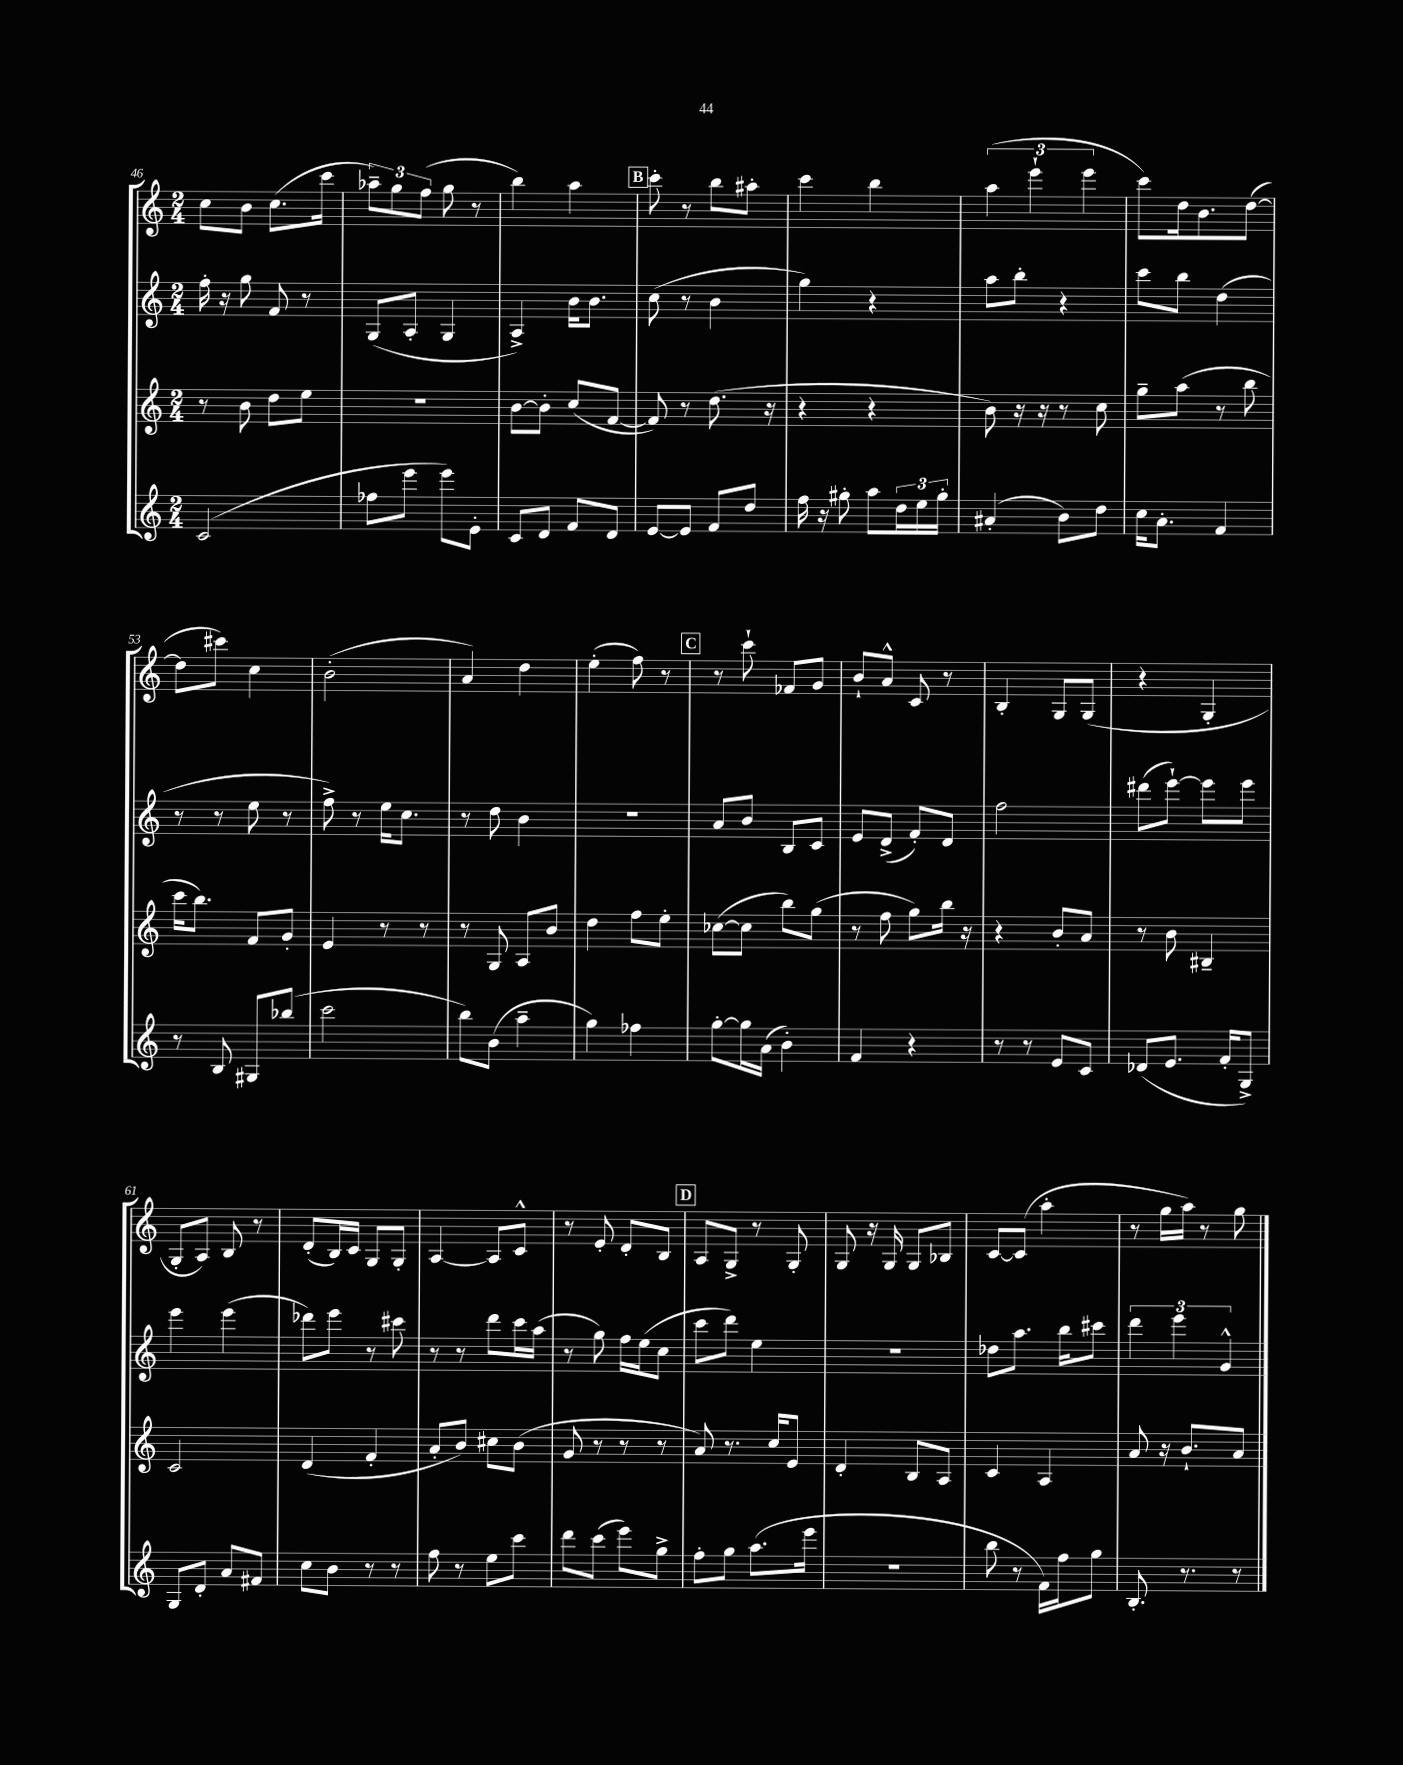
<<
\new StaffGroup <<
\new Staff = "s0" {
    \clef treble \key c \major \numericTimeSignature \time 2/4
    c''8 b'8 c''8.( c'''16 |
    \tuplet 3/2 { aes''8--) g''8 f''8( } g''8 r8 |
    b''4) a''4 |
    \mark \markup { \box "B" } c'''8-. r8 b''8 ais''8-. |
    c'''4 b''4 |
    \tuplet 3/2 { a''4( e'''4-! e'''4 } |
    c'''8) d''16 b'8. d''8~( |
    d''8 cis'''8) c''4 |
    b'2-.( |
    a'4) d''4 |
    e''4-.( f''8) r8 |
    \mark \markup { \box "C" } r8 c'''8-! fes'8 g'8 |
    b'8-! a'8-^ c'8 r8 |
    b4-. g8 g8( |
    r4 g4-. |
    g8-. a8) b8 r8 |
    d'8-.( b16) c'16 g8 g8-. |
    a4~ a8 c'8-^ |
    r8 e'8-. d'8-. b8 |
    \mark \markup { \box "D" } a8 g8-> r8 g8-. |
    g8 r16 g16 g8 bes8 |
    c'8~ c'8( a''4-. |
    r8 g''16 a''16) r8 g''8 \bar "|." |
}
\new Staff = "s1" {
    \clef treble \key c \major \numericTimeSignature \time 2/4
    f''16-. r16 g''8 f'8 r8 |
    g8( a8-. g4 |
    a4->) b'16 b'8. |
    \mark \markup { \box "B" } c''8( r8 b'4 |
    g''4) r4 |
    a''8 b''8-. r4 |
    c'''8 b''8 d''4( |
    r8 r8 e''8 r8 |
    f''8->) r8 e''16 c''8. |
    r8 d''8 b'4 |
    r2 |
    \mark \markup { \box "C" } a'8 b'8 b8 c'8 |
    e'8 d'8->( f'8-.) d'8 |
    f''2 |
    dis'''8( e'''8~-!) e'''8 e'''8 |
    e'''4 e'''4( |
    des'''8) e'''8 r8 cis'''8 |
    r8 r8 d'''8 c'''16 a''16( |
    r8 g''8) f''16 e''16( c''8 |
    \mark \markup { \box "D" } c'''8 d'''8) e''4 |
    R2 |
    des''8 a''8. b''16 cis'''8 |
    \tuplet 3/2 { d'''4 e'''4 g'4-^ } \bar "|." |
}
\new Staff = "s2" {
    \clef treble \key c \major \numericTimeSignature \time 2/4
    r8 b'8 d''8 e''8 |
    r2 |
    b'8~ b'8-. c''8( f'8~ |
    \mark \markup { \box "B" } f'8) r8 d''8.( r16 |
    r4 r4 |
    b'8) r16 r16 r8 c''8 |
    g''8-- a''8( r8 b''8 |
    c'''16 b''8.) f'8 g'8-. |
    e'4 r8 r8 |
    r8 g8 a8 b'8 |
    d''4 f''8 e''8-. |
    \mark \markup { \box "C" } ces''8~( ces''8 b''8) g''8( |
    r8 f''8 g''8) b''16 r16 |
    r4 b'8-. a'8 |
    r8 b'8 bis4-- |
    c'2 |
    d'4( f'4-. |
    a'8-. b'8) cis''8 b'8( |
    g'8 r8 r8 r8 |
    \mark \markup { \box "D" } a'8) r8. c''16 e'8 |
    d'4-. b8 a8 |
    c'4 a4 |
    a'8 r16 b'8.-! a'8 \bar "|." |
}
\new Staff = "s3" {
    \clef treble \key c \major \numericTimeSignature \time 2/4
    c'2( |
    fes''8 e'''8 e'''8) e'8-. |
    c'8 d'8 f'8 d'8 |
    \mark \markup { \box "B" } e'8~ e'8 f'8 d''8 |
    f''16 r16 gis''8-. a''8 \tuplet 3/2 { d''16 e''16 gis''16-. } |
    ais'4-.( b'8) d''8 |
    c''16 a'8.-. f'4 |
    r8 b8 gis8 bes''8( |
    c'''2 |
    b''8) b'8( a''4-- |
    g''4) fes''4 |
    \mark \markup { \box "C" } g''8~-. g''16 a'16( b'4-.) |
    f'4 r4 |
    r8 r8 e'8 c'8 |
    des'8( e'8. f'16-. g8->) |
    g8 d'8-. a'8 fis'8 |
    c''8 b'8 r8 r8 |
    f''8 r8 e''8 c'''8 |
    d'''8 c'''8( e'''8) g''8-> |
    \mark \markup { \box "D" } f''8-. g''8 a''8.( e'''16 |
    r2 |
    b''8 r8 f'16) f''16 g''8 |
    b8.-. r8. r8 \bar "|." |
}
>>
>>
\layout { \context { \Score currentBarNumber = #46 } }
